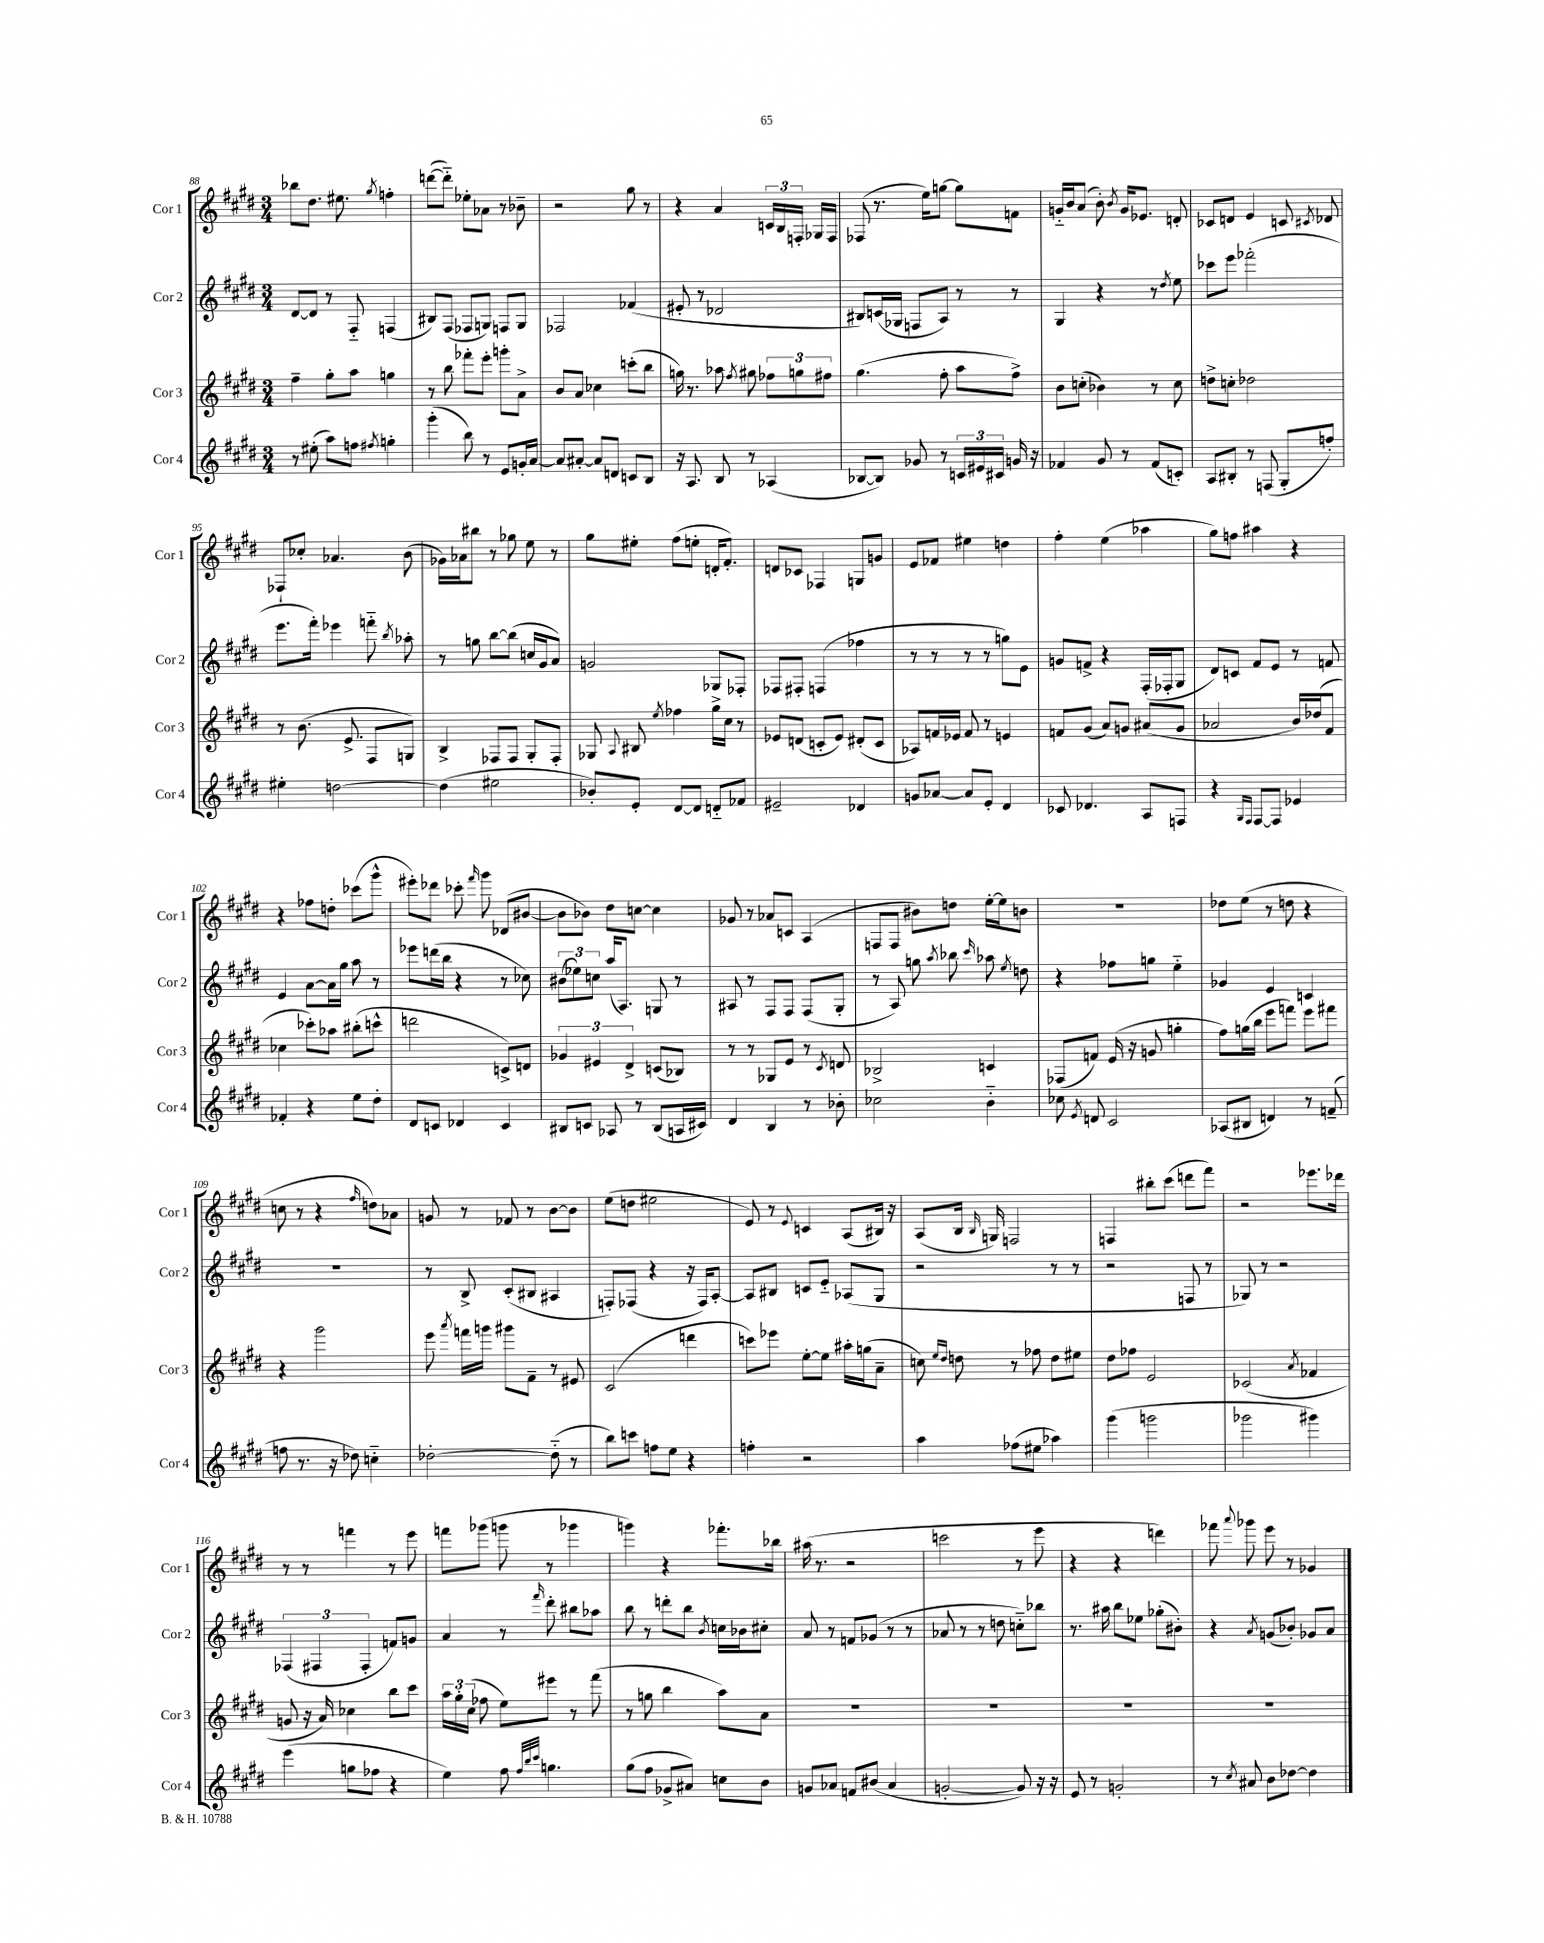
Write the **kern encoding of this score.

**kern	**kern	**kern	**kern
*staff4	*staff3	*staff2	*staff1
*clefG2	*clefG2	*clefG2	*clefG2
*k[f#c#g#d#]	*k[f#c#g#d#]	*k[f#c#g#d#]	*k[f#c#g#d#]
*M3/4	*M3/4	*M3/4	*M3/4
8r	4ff#~\	[8d#/L	8bb-\L
(8ee#'\	.	8d#/]J	8.dd#\J
8aa\L)	8gg#'\L	8r	.
.	.	.	8.ee#\
8ff\J	8aa\J	8F#'~/	.
8qff#/	.	.	8qgg#/
4gg'\	4gg\	(4F/	4ff'\
=	=	=	=
(4ggg#'\	8r	8B#/L)	([8ddd\L
.	8bb\	(8F#/J	8ddd'~\]J)
8bb\)	8fff-'\L	8F-/L	8ee-'\L
8r	8eee'\J	8G/J)	8a-\J
8e/L	8ggg'\L	8F/L	8r
16g'/L	8a^\J	8G/J	8b-~\
[16a/JJ	.	.	.
=	=	=	=
8a/]L	8b/L	2F-/	2r
[8a#'/J	8a/J	.	.
8a#/]L	4cc-\	.	.
8d/J	.	.	.
8c/L	(8ccc'\L	(4f-/	8gg#\
8B/J	8bb\J	.	8r
=	=	=	=
16r	16gg\)	8e#'/	4r
8.A/	8.r	.	.
.	.	8r	.
8B/	8aa-\	2d-/	4a/
.	8qff#/	.	.
8r	8gg#\	.	.
(4A-/	12ff-\L	.	24c/LL
.	.	.	24B/
.	12gg\	.	24F'/JJ
.	.	.	16G-/LL
.	12ff#\J	.	.
.	.	.	16F/JJ
=	=	=	=
[8B-/L	(4.gg#\	8B#/L)	(8F-/
8B-/]J)	.	(16c/L	8.r
.	.	16G-/JJ	.
8g-/	.	8F/L	.
.	.	.	16ee\LK)
8r	8ff#'\	8A/J)	[8gg\J
24c/LL	8aa\L	8r	8gg\]L
24e#/	.	.	.
24c#/JJ	.	.	.
16g/	8ff#^\J)	8r	8f\J
16r	.	.	.
=	=	=	=
4f-/	8b\L	4G#/	16g'~/LL
.	.	.	16b/J
.	(8cc'\J	.	(8a/J
8g#/	4b-\)	4r	8b'\)
.	.	.	8qb/
8r	.	.	16g/LK
.	.	.	8.e-/J
(8f-/L	8r	8r	.
.	.	8qdd#/	.
8c'/J)	8cc\	8ee\	8d'/
=	=	=	=
8A/L	8dd^\L	8ccc-\L	8c-/L
8B#'/J	8cc'\J	8eee\J	8d/J
8r	2dd-\	(2fff-'\	4e/
(8F/	.	.	.
8G#'/L	.	.	8c/
.	.	.	8qc#/
8ff'/J)	.	.	8d-/
=	=	=	=
4ee#'\	8r	8.eee\L	8F-`/L
.	(8.b\	.	8cc-'/J
.	.	16fff#'\Jk)	.
[2dd\	.	4eee-\	4.a-/
.	8.e^/	.	.
.	8F#/L	8fff'~\	.
.	.	8qbb/	.
.	8G/J)	8aa-'\	(8b\
=	=	=	=
(4dd\]	4B^/	8r	16g-\LL)
.	.	.	16a-\J
.	.	8gg\	8bb#\J
2ee#\	8F-/L	[8bb\L	8r
.	8F-/J	(8bb\]J	8gg-\
.	8G#'/L	16cc/LL	8ee\
.	.	16g#/J	.
.	8F-'/J	8a/J)	8r
=	=	=	=
8b-'/L)	8G-/	2g/	8gg#\L
.	8qqA/	.	.
8e'/J	8B#/	.	8ee#'\J
.	8qee/	.	.
[8d#/L	4ff-\	.	(8ff#\L
8d#/]J	.	.	8ee'\J
8d'~/L	16gg#^\LL	8G-/L	16d'/LK
.	16cc#\JJ	.	8.f#'/J)
8f-/J	8r	8F-'/J	.
=	=	=	=
2e#~/	8e-/L	8F-/L	8d/L
.	(8d/J	8F#'/J	8c-/J
.	8c'/L	(4F/	4F-/
.	8e-/J)	.	.
4d-/	(8d#'/L	4ff-\	8G/L
.	8c/J	.	8g/J
=	=	=	=
8g/L	8A-/L)	8r	8e/L
[8a-/J	16f/L	8r	8f-/J
.	16e-/JJ	.	.
8a-/]L	8f/	8r	4ee#\
8e'/J	8r	8r	.
4d#/	4e/	8gg\L)	4dd\
.	.	8e\J	.
=	=	=	=
8c-/	8f/L	8g/L	4ff#'\
4.d-/	(8g#/J	8f^/J	.
.	8a/L)	4r	(4ee\
.	8g/J	.	.
8A/L	(8a#/L	(16F#'/LL	4aa-\
.	.	16F-'/J	.
8F/J	8g/J	8G#/J	.
=	=	=	=
4r	2a-/	8d#/L)	8gg#\L)
.	.	8c/J	8ff\J
16qqG#/LL	.	.	.
16qqF#/JJ	.	.	.
[8F#/L	.	8f#/L	4aa#\
8F#/]J	.	8e/J	.
4e-/	16b/LL)	8r	4r
.	(16dd-/J	.	.
.	8f#/J	8f/	.
=	=	=	=
4f-'/	4cc-\	4e/	4r
4r	8ccc-'\L)	[8a\L	8ff-\L
.	8aa-\J	16a\]L	8dd'\J
.	.	16gg#\JJ	.
8ee\L	(8bb#'\L	8aa\	(8ccc-\L
8dd#'\J	8ccc^^\J	8r	8ggg#^^\J
=	=	=	=
8d#/L	2ddd\	8eee-\L	8eee#'\L)
8c/J	.	(16ddd\L	8ddd-\J
.	.	16bb\JJ	.
4d-/	.	4r	8ccc-'\
.	.	.	16qqfff#/
.	.	.	8ggg#\
4c/	8c^/L)	8r	(8d-/L
.	8d/J	8cc-\)	[8b#/J
=	=	=	=
8B#/L	6g-/	(12b#\L	8b#\]L
.	.	12ee-\)	.
8c/J	.	.	8b-\J)
.	6e#/	12cc\J	.
8A-/	.	(16aa/LK	8dd#\L
.	.	8.A/J)	.
.	6d#^/	.	.
8r	.	.	[8cc\J
(8B#/L	(8c/L	8G/	4cc\]
16A/L	8B-/J)	8r	.
16c#/JJ)	.	.	.
=	=	=	=
4d#/	8r	8A#/	8g-/
.	8r	8r	8r
4B/	8G-/L	8F#/L	8a-/L
.	8e/J	8F#/J	8c/J
8r	8r	(8F#/L	(4A/
.	8qc#/	.	.
8b-'\	8d/	8G#'/J	.
=	=	=	=
2cc-\	2B-^/	8r	8F/L
.	.	8A/)	8F/J
.	.	8gg\	8b#\L)
.	.	8qaa/	.
.	.	8bb-\	8dd\J
.	.	16qqccc#/	.
4b'~\	4c/	8aa-\	[16ee'\LL
.	.	.	16ee\]J
.	.	8qee/	.
.	.	8dd\	8b\J
=	=	=	=
8cc-\	(8F-/L	4r	2.r
8qe/	.	.	.
8d/	8f/J)	.	.
2c#/	(16e/	8ff-\L	.
.	16r	.	.
.	8g/	8gg\J	.
.	4gg'\	4ee'~\	.
=	=	=	=
(8A-/L	8ff#\L)	4g-/	8dd-\L
8B#/J	(16gg\L	.	(8ee\J
.	16bb\JJ	.	.
4d/)	8eee\L	4e/	8r
.	8fff\J)	.	8dd\
8r	8eee\L	4c/	4r
(8f~/	8fff#\J	.	.
=	=	=	=
8ff\	4r	2.r	8cc\
8.r	.	.	8r
.	2ggg#\	.	4r
16r	.	.	.
8dd-\)	.	.	.
.	.	.	16qqff#/
4cc'~\	.	.	8dd\L)
.	.	.	8a-\J
=	=	=	=
[2dd-'\	8eee\	8r	8g/
.	8qaaa/	.	.
.	16fff\LL	8B^/	8r
.	16ggg\JJ	.	.
.	8ggg#\L	(8c#'/L	8f-/
.	8f#~\J	8B#/J	8r
(8dd-'~\]	8r	4A#/	[8b\L
8r	8e#/	.	8b\]J
=	=	=	=
8bb\L)	(2c#/	8F'/L)	(8ee\L
8ccc\J	.	(8F-/J	8dd\J
8ff\L	.	4r	2ee#\
8ee\J	.	.	.
4r	4ddd\	16r	.
.	.	16F-/LK)	.
.	.	[8A'/J	.
=	=	=	=
4ff'\	8ccc\L)	8A/]L	8e/)
.	8eee-\J	8B#/J	8r
.	.	.	8qqe/
2r	[8ee'\L	8c/L	4c/
.	8ee\]J	8e'~/J	.
.	16aa#'\LL	(8A-/L	(8A/L
.	(16gg\J	.	.
.	8a~\J	8G#/J	16B#/Jk)
.	.	.	16r
=	=	=	=
4aa\	8cc\)	2r	(8A/L
.	16qqee/LL	.	.
.	16qqdd#/JJ	.	.
.	8dd\	.	16B/Jk
.	.	.	16qqB/
.	.	.	16G/)
(8ff-\L	8r	.	2F/
8ee#\J	8ff-\	.	.
4aa-\)	8dd\L	8r	.
.	8ee#\J	8r	.
=	=	=	=
(4ggg#\	8dd#\L	2r	4F/
.	8ff-\J	.	.
2ggg\	2e/	.	8bb#'\L
.	.	.	(8ccc#\J
.	.	8F/	8ddd\L
.	.	8r	8fff#\J)
=	=	=	=
2ggg-\	(2c-/	8G-/)	2r
.	.	8r	.
.	.	2r	.
.	8qa/	.	.
4ggg#\)	4f-/	.	8.eee-\L
.	.	.	16ddd-\Jk
=	=	=	=
(4eee\	8g/	(6F-/	8r
.	16r	.	8r
.	.	6F#/	.
.	16a/)	.	.
8gg\L	4cc-\	.	4fff\
.	.	6F#'/	.
8ff-\J	.	.	.
4r	8bb\L	8f/L)	8r
.	8ccc#\J	8g/J	8eee\
=	=	=	=
4ee\)	24aa\LL	4a/	8fff\L
.	24gg#'\	.	.
.	(24cc#\JJ	.	.
.	8ff-\	.	(8ggg-\J
8ff#\	8ee\L)	8r	8ggg\
32qqff#/LLL	.	.	.
32qqbb/	.	.	.
32qqccc#/JJJ	.	16qqfff#/	.
4.gg\	8eee#\J	8ddd#'\	8r
.	8r	8bb#\L	4ggg-\
.	(8fff#\	8aa-\J	.
=	=	=	=
(8gg#\L	8r	8bb\	4ggg\)
8ff#\J	8gg\	8r	.
8g-^/L	4bb\	8ddd'\L	4r
8a#/J)	.	8bb\J	.
.	.	8qb/	.
8cc\L	8aa\L)	16cc\LL	8.fff-'\L
.	.	16b-\J	.
8b\J	8a\J	8cc#'\J	.
.	.	.	16bb-\Jk
=	=	=	=
8g/L	2.r	8a/	(16aa#\
.	.	.	8.r
8a-/J	.	8r	.
8f/L	.	8f/L	2r
(8b#/J	.	(8g-/J	.
4a-/	.	8r	.
.	.	8r	.
=	=	=	=
[2g'/	2.r	8a-/	2ccc\
.	.	8r	.
.	.	8r	.
.	.	8dd\	.
8g/])	.	8cc'~\L)	8r
16r	.	8bb-\J	8eee\
16r	.	.	.
=	=	=	=
8e/	2.r	8.r	4r
8r	.	.	.
.	.	16aa#\	.
2g'/	.	8bb\L	4r
.	.	8ee-\J	.
.	.	(8gg-'\L	4ddd\)
.	.	8b#'\J)	.
=	=	=	=
8r	2.r	4r	8fff-\
8qcc#/	.	.	8qqaaa/
8a#/	.	.	8ggg-\
.	.	8qa/	.
8b\L	.	(8g/L	8eee\
[8dd-\J	.	8b-'/J)	8r
4dd-\]	.	8g-/L	4g-/
.	.	8a/J	.
==	==	==	==
*-	*-	*-	*-
